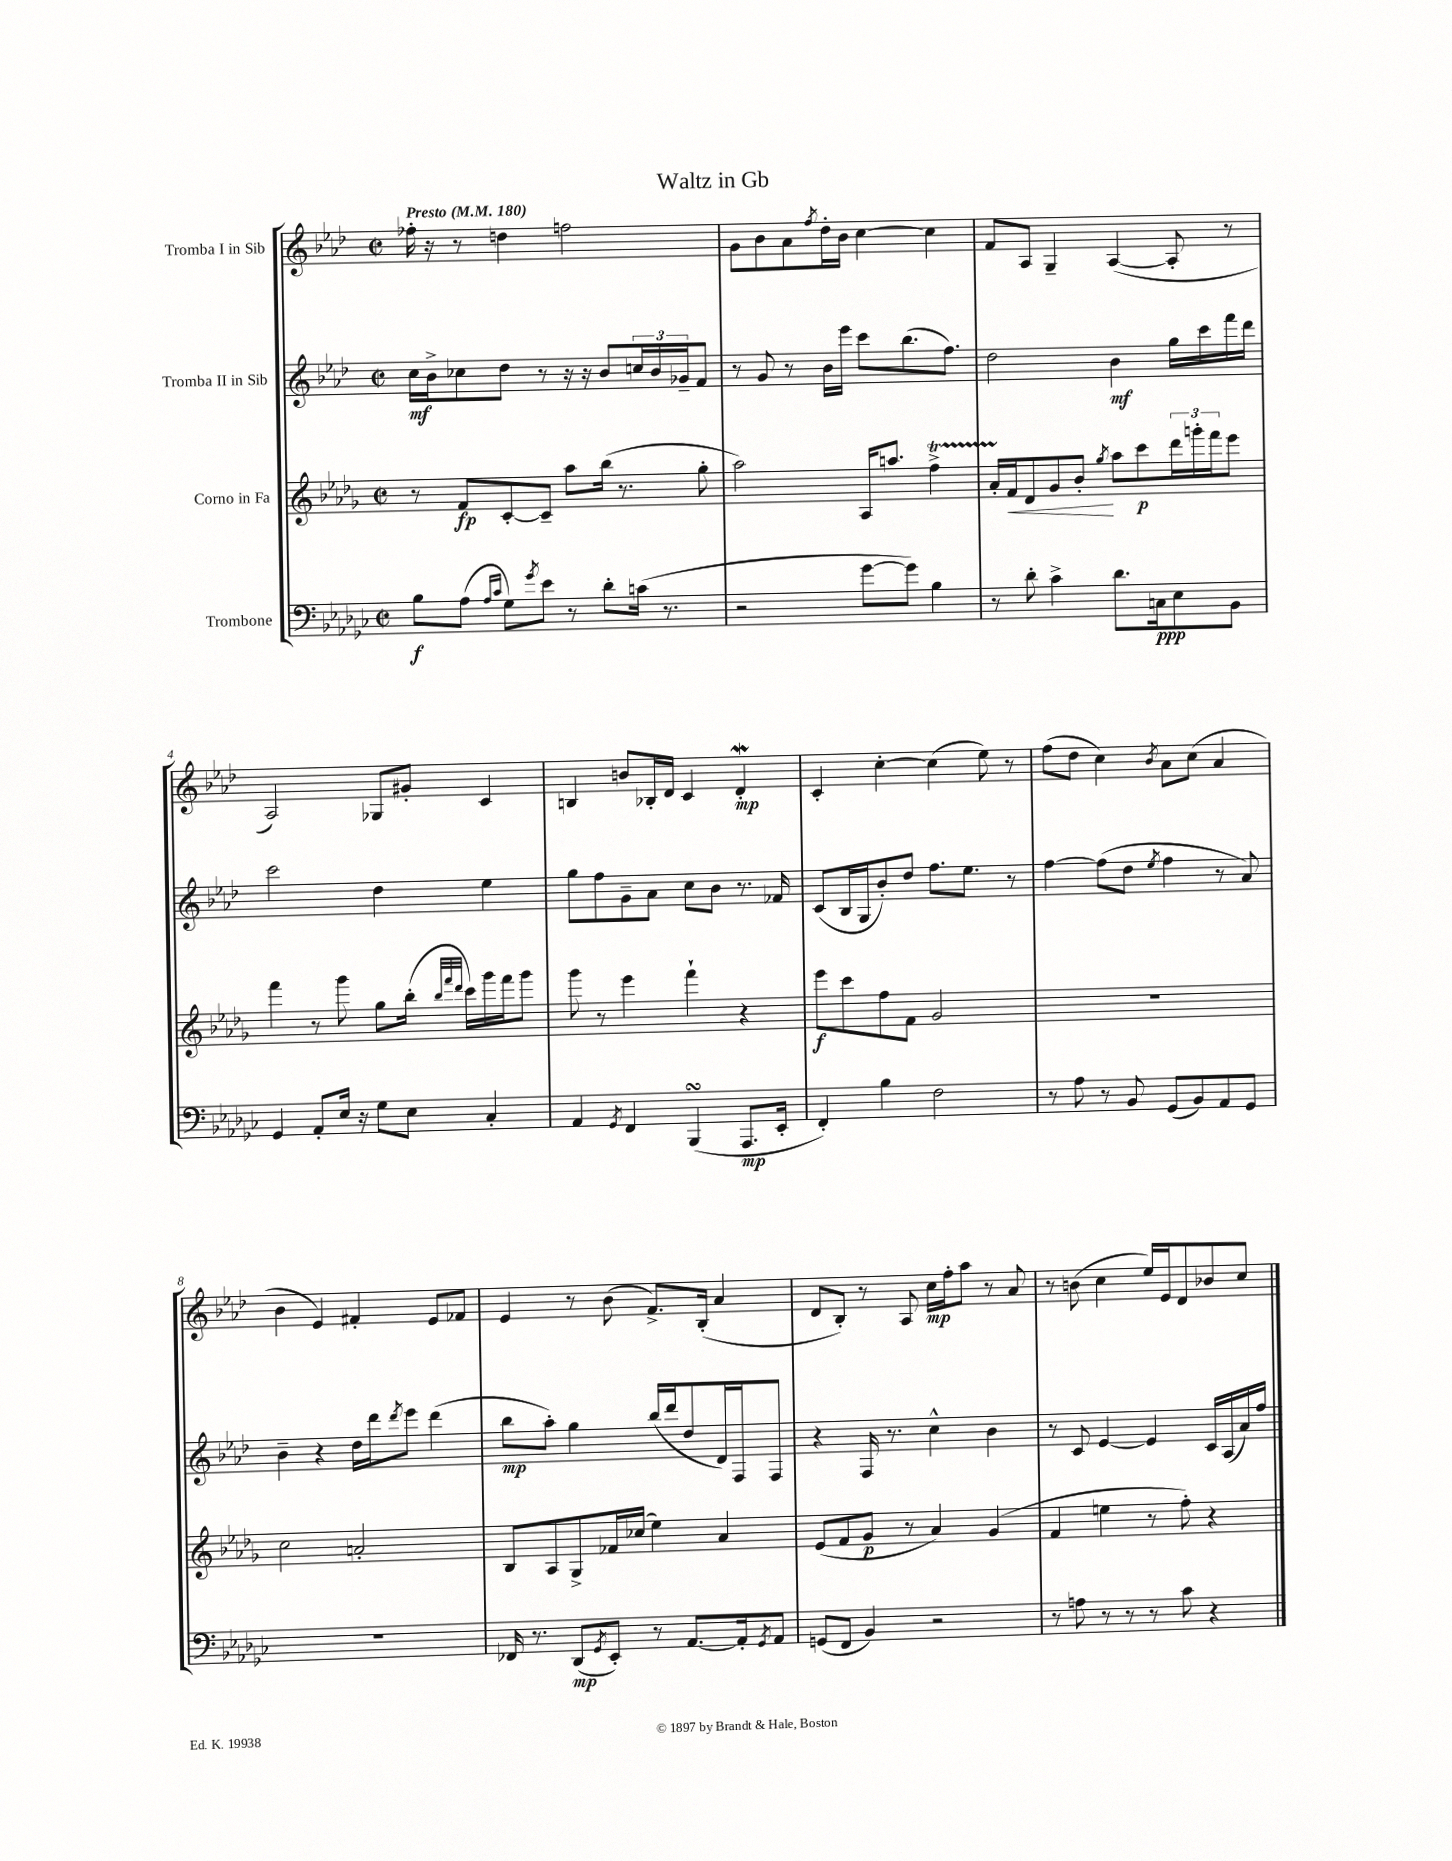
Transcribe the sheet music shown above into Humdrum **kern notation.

**kern	**kern	**kern	**kern
*staff4	*staff3	*staff2	*staff1
*clefF4	*clefG2	*clefG2	*clefG2
*k[b-e-a-d-g-c-]	*k[b-e-a-d-g-]	*k[b-e-a-d-]	*k[b-e-a-d-]
*M2/2	*M2/2	*M2/2	*M2/2
*met(c|)	*met(c|)	*met(c|)	*met(c|)
*MM180	*MM180	*MM180	*MM180
8B-	8r	16cc	16ff-'
.	.	16b-^	16r
(8A-	8f	8cc-	8r
16qqA-	.	.	.
16qqc-	.	.	.
8G-)	[8c'	8dd-	4dd
8qg-	.	.	.
8e-	8c~]	8r	.
8r	8aa-	16r	2ff
.	.	16r	.
8d-'	(16bb-	8b-	.
.	8.r	.	.
(16c	.	24cc	.
.	.	24b-	.
8.r	.	.	.
.	.	24g-~	.
.	8gg-'	8f	.
=	=	=	=
2r	2aa-)	8r	8g
.	.	8g	8b-
.	.	8r	8a-
.	.	.	8qff
.	.	16b-	16dd-'
.	.	16eee-	16b-
[8g-	16A-	8ccc	[4cc
.	8.aa	.	.
8g-])	.	(8.bb-	.
4B-	4ff^	.	4cc]
.	.	8.ff)	.
=	=	=	=
8r	16a-'	2dd-	8f
.	16f	.	.
8d-'	8d-	.	8A-
4c-^	8g-	.	4G~
.	8b-'	.	.
.	8qgg-	.	.
8.d-	8aa-	4b-	([4A-
.	8ccc	.	.
16C	.	.	.
8E-	24ddd-	16gg	8A-']
.	24ggg'	.	.
.	.	16ccc	.
.	24fff	.	.
8BB-	8eee-	16fff	8r
.	.	16ddd-	.
=	=	=	=
4GG-	4fff	2ccc	2A-)
8AA-'	8r	.	.
16E-	8ggg-	.	.
16r	.	.	.
8G-	8gg-	4dd-	8G-
8E-	(16bb-'	.	8g#'
.	32qqbb-	.	.
.	32qqfff	.	.
.	32qqddd-	.	.
.	16ccc)	.	.
4C-'	16ggg-	4ee-	4c
.	16fff	.	.
.	8ggg-	.	.
=	=	=	=
4AA-	8ggg-	8gg	4B
.	8r	8ff	.
8qGG-	.	.	.
4FF	4eee-	8g~	8b
.	.	8a-	16B-'
.	.	.	16d-
(4BBB-	4fff`	8cc	4c
.	.	8b-	.
8.AAA-	4r	8.r	4d-'
16EE-'	.	16f-	.
=	=	=	=
4FF')	8eee-	(8c	4c'
.	8ccc	16B-	.
.	.	16G	.
4B-	8ff	8b-')	[4cc'
.	8f	8dd-	.
2F	2g-	8.ff	(4cc]
.	.	8.ee-	.
.	.	.	8ee-)
.	.	8r	8r
=	=	=	=
8r	1r	[4ff	(8ff
8A-	.	.	8dd-
8r	.	(8ff]	4cc)
8BB-	.	8dd-	.
.	.	8qee-	8qb-
(8GG-	.	4ff	8a-
8BB-)	.	.	(8cc
8AA-	.	8r	4a-
8GG-	.	8a-)	.
=	=	=	=
1r	2cc	4b-~	4b-
.	.	4r	4e-)
.	2a'	16dd-	4f#'
.	.	16ddd-	.
.	.	8qddd-	.
.	.	8eee-	.
.	.	(4ddd-	8e-
.	.	.	8f-
=	=	=	=
16FF-	8B-	8bb-	4e-
8.r	.	.	.
.	8A-	8aa-')	.
(8DD-	8G-^	4gg	8r
8qGG-	.	.	.
8EE-')	16f-	.	(8b-
.	(16cc-	.	.
8r	4ee-)	(16bb-	8.f^)
.	.	16ddd-	.
[8.AA-	.	8dd-	.
.	.	.	(16B-'
.	4a-	16d-)	4a-
16AA-']	.	16F	.
8qGG-	.	.	.
8AA-	.	8F	.
=	=	=	=
(8GG	(8e-	4r	8d-
8FF	8f	.	8B-')
4BB-)	8g-	16F	8r
.	.	8.r	.
.	8r	.	8A-
2r	4a-)	4cc^^	16cc
.	.	.	16ff'
.	.	.	8aa-
.	(4g-	4b-	8r
.	.	.	8a-
=	=	=	=
8r	4f	8r	8r
8A	.	8c	(8b
8r	4ee	[4e-	4cc
8r	.	.	.
8r	8r	4e-]	16ee-)
.	.	.	16e-
8c-	8ff')	.	8d-
4r	4r	16c	8b-
.	.	(16A-	.
.	.	16a-)	8cc
.	.	16ff	.
==	==	==	==
*-	*-	*-	*-
